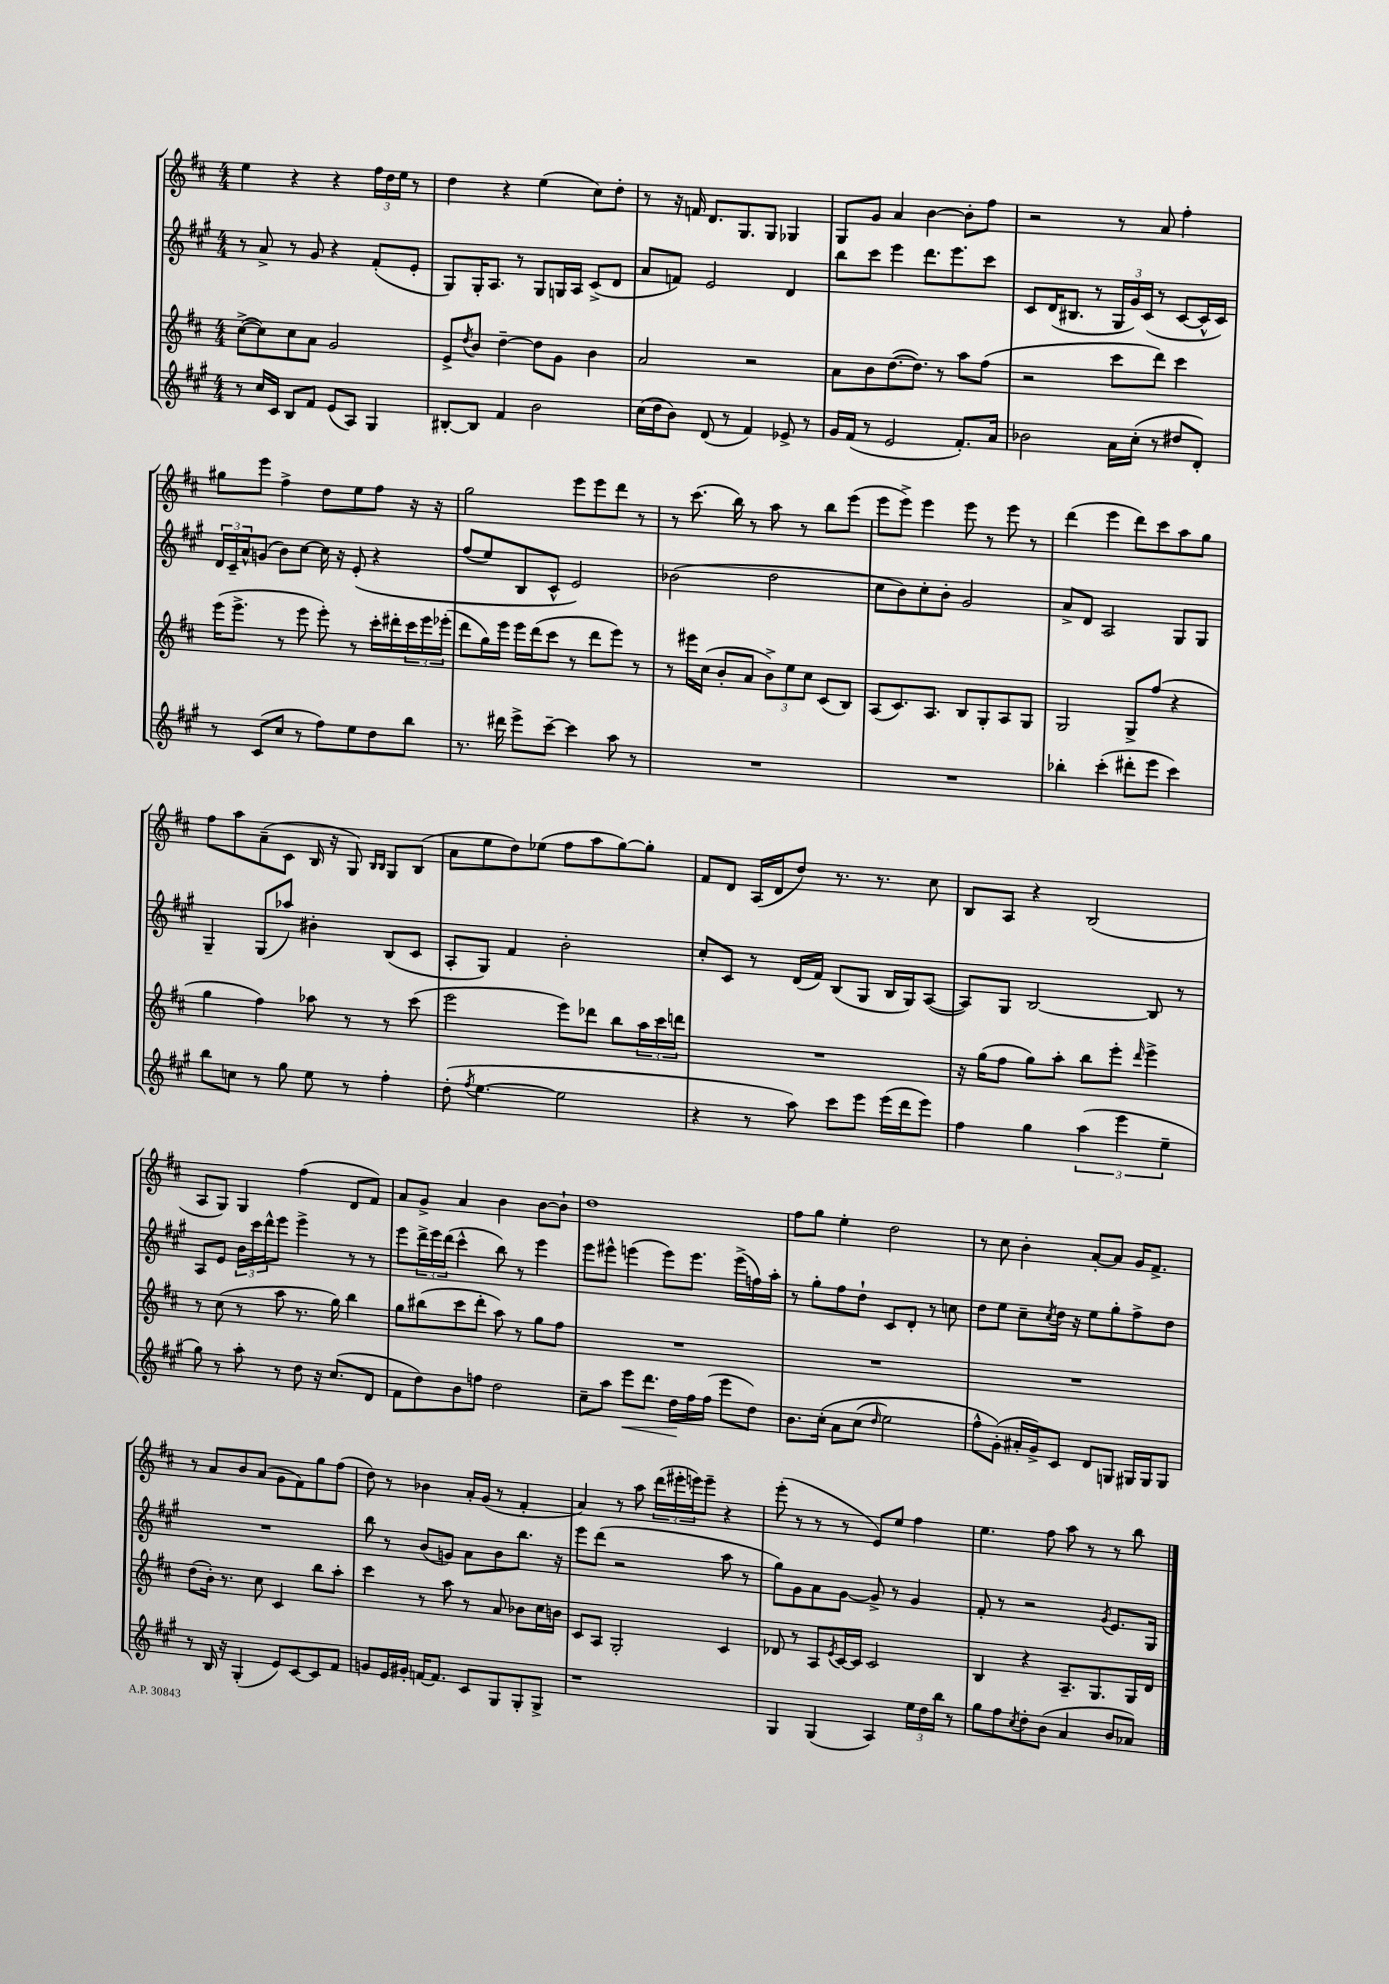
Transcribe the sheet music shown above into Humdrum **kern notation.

**kern	**kern	**kern	**kern
*staff4	*staff3	*staff2	*staff1
*clefG2	*clefG2	*clefG2	*clefG2
*k[f#c#g#]	*k[f#c#]	*k[f#c#g#]	*k[f#c#]
*M4/4	*M4/4	*M4/4	*M4/4
8r	([8cc#^	8r	4ee
16cc#	8cc#])	8a^	.
16c#	.	.	.
8B	8cc#	8r	4r
8f#	8a	8g#	.
(8e	2g	4r	4r
8A)	.	.	.
4G#	.	(8f#'	24ff#
.	.	.	24dd
.	.	.	24ee
.	.	8e'	8r
=	=	=	=
[8B#'	8e^	8G#)	4dd
.	8qdd	.	.
8B#]	8b	16G#'	.
.	.	8.A	.
4f#	[4dd~	.	4r
.	.	8r	.
2b	8dd]	8G#	(4ee
.	8g	16G	.
.	.	16A	.
.	4b	(8c#^	8cc#)
.	.	8d	8dd'
=	=	=	=
(16cc#	2a	8a	8r
16dd	.	.	.
8b)	.	8f)	16r
.	.	.	16f
(8d	.	2e	8.d
8r	.	.	.
.	.	.	8.G
4f#)	2r	.	.
.	.	.	8G
8e-^	.	4d	4G-
8r	.	.	.
=	=	=	=
16g#	8a	8bb	8G
(16f#	.	.	.
8r	8b	8ccc#	8g
2e	([8.dd	4eee	4a
.	8.dd])	.	.
.	.	8.ddd	[4b
.	8r	.	.
.	.	8.eee	.
8.f#')	8aa	.	8b']
.	(8ff#	8ccc#	8ff#
16a	.	.	.
=	=	=	=
2b-	2r	8c#	2r
.	.	(16d	.
.	.	8.B#	.
.	.	8r	.
16a	8ccc#	24G#	8r
.	.	24g#)	.
(16cc#'	.	.	.
.	.	(24c#	.
8r	8ddd)	8r	8a
8dd#	4ccc#	[8c#	4ff#'
8d')	.	16c#^^]	.
.	.	16c#)	.
=	=	=	=
8r	(16eee	24d	8gg#
.	.	24c#~	.
.	8.eee^	.	.
.	.	24a^^	.
(8c#	.	(8g	8eee
8cc#	8r	8b)	4ff#^
8r	8eee	[8cc#	.
8ff#)	8eee')	16cc#]	8dd
.	.	16r	.
8ee	8r	&(8e'	8ee
8dd	16ccc#'	4r	8ff#
.	16ddd#'	.	.
8bb	24ccc#	.	16r
.	24eee	.	.
.	.	.	16r
.	(24eee-'	.	.
=	=	=	=
8.r	8ddd	(8ff#	2gg
.	16gg)	8ee)	.
16ddd#	16eee	.	.
8eee^	16eee	8B	.
.	(16ddd	.	.
[8ccc#~	8ccc#	8c#^^	.
4ccc#]	8r	2e&)	8eee
.	8ddd	.	8eee
8aa	8eee)	.	8ddd
8r	8r	.	8r
=	=	=	=
1r	8r	(2b-	8r
.	16eee#	.	(8.ccc#
.	(16cc#	.	.
.	8b'	.	.
.	.	.	16bb)
.	8a	.	8r
.	12b^)	2dd	8aa
.	12ee	.	.
.	.	.	8r
.	12cc#	.	.
.	(8c#	.	8bb
.	8B)	.	(8eee
=	=	=	=
1r	(8A	8cc#	8eee
.	8.c#)	8b)	8eee^)
.	.	8cc#'	4eee
.	8.A	.	.
.	.	8b'	.
.	8B	2g#	8eee
.	8G'	.	8r
.	8A	.	8eee
.	8G	.	8r
=	=	=	=
4bb-'	2G	8a^	(4ddd
.	.	8d	.
(4ccc#'	.	2A	4eee
8ddd#'	8G^	.	8ddd)
8eee	(8ff#	.	8ccc#
4ccc#)	4r	8G#	8aa
.	.	8G#	8gg
=	=	=	=
8bb	4gg	4G#~	8ff#
8cc	.	.	8aa
8r	4ff#)	(8G#	(8a~
8gg#	.	8aa-)	8c#
8ee	8aa-	4b#'	16B
.	.	.	16r
8r	8r	.	8G)
.	.	.	16qqB
.	.	.	16qqB
4ff#'	8r	(8B	8G
.	(8ccc#	8c#	(8B
=	=	=	=
(8dd'	2eee	8A'	8a
8qff#	.	.	.
[4.ee	.	8G#)	8ee
.	.	4f#	8dd)
.	.	.	(8ee-
2ee]	8eee)	2b'	8ff#
.	8ddd-	.	8aa
.	8bb	.	[8gg)
.	24aa	.	8gg']
.	24ccc#	.	.
.	24ddd	.	.
=	=	=	=
4r	1r	8cc#'	8f#
.	.	8c#	8d
8r	.	8r	(16A
.	.	.	16d
8aa)	.	(16d	8dd)
.	.	16f#)	.
8ccc#	.	(8B	8.r
8eee	.	8G#	.
.	.	.	8.r
(16eee	.	16B	.
16ddd	.	16G#)	.
8eee)	.	([8A	8cc#
=	=	=	=
4ff#	16r	8A])	8B
.	(16gg	.	.
.	8ff#	8G#	8A
4gg#	8gg)	[2B	4r
.	8aa'	.	.
(6aa	8bb	.	(2B
.	8eee'	.	.
6eee	.	.	.
.	16qqddd	.	.
.	4eee^	8B]	.
6ee~	.	.	.
.	.	8r	.
=	=	=	=
8gg#)	8r	8A	8A
8r	(8cc#	8e	8G)
8aa'	8r	24b	4G
.	.	24ccc#	.
.	.	24ddd^^	.
8r	8aa	8eee	.
8dd	8.r	4eee^	(4ff#
16r	.	.	.
(8.cc#	16gg)	.	.
.	4bb	8r	8d
8d	.	8r	8f#)
=	=	=	=
8f#	8gg	8eee	8a
8dd)	(8bb#	24ddd^	8g^
.	.	24eee	.
.	.	(24ddd	.
8b	8ccc#	4ccc#^^	4a
8ff	8ddd'	.	.
2dd	8aa)	8bb)	4b
.	8r	8r	.
.	8gg	4eee	[8b
.	8ff#	.	8b`]
=	=	=	=
8cc#~	1r	8eee	1dd
8aa	.	8eee#^^	.
8eee	.	(4eee	.
8.ddd	.	.	.
.	.	8eee)	.
16dd	.	.	.
16ff#	.	8.eee	.
(16ff#	.	.	.
8eee	.	.	.
.	.	(16eee^	.
8dd)	.	16ff)	.
.	.	16aa'	.
=	=	=	=
8.b	1r	8r	8ff#
.	.	8gg#'	8gg
&(16cc#'	.	.	.
8a	.	8ff#	4ee'
(8cc#	.	8dd`	.
16qqdd	.	.	.
2ee)	.	8c#	2dd
.	.	8d'	.
.	.	8r	.
.	.	8cc	.
=	=	=	=
8ff#^^	1r	8dd	8r
(8g#'&)	.	8ee	8cc#
16a#'	.	8cc#~	4b'
16g#^)	.	.	.
.	.	8qcc#	.
8c#	.	16dd	.
.	.	16r	.
8d	.	8ee	[8a'
8G	.	8gg#'	8a]
16G#	.	8ff#^	16g
16G#	.	.	8.f#^
8G#	.	8dd	.
=	=	=	=
8r	(8dd	1r	8r
16B	16b')	.	8a
16r	8.r	.	.
(4G#'	.	.	8b
.	8cc#	.	(8a
8e)	4c#	.	8g
[8c#	.	.	8f#)
8c#]	8bb	.	8gg
8f#	8aa'	.	(8ff#
=	=	=	=
8g	4ccc#	8bb	8dd)
16e	.	8r	8r
16g#'	.	.	.
[16f	8r	(8b	4b-
8.f]	.	.	.
.	8aa	8g)	.
8c#	8r	8a	16a'
.	.	.	(16g
8G#	8a	8b	8r
8G#'	8b-	8.bb	4f#'
8G#^	16cc#	.	.
.	16b	16r	.
=	=	=	=
1r	8c#	8eee	4a)
.	8A	(8ddd	.
.	2G'	2r	8r
.	.	.	8aa
.	.	.	(24ddd
.	.	.	24eee#'
.	.	.	24eee)
.	.	.	8eee~
.	4c#	8aa	4r
.	.	8r	.
=	=	=	=
4G#	8d-	8gg#)	(8eee'
.	8r	8g#	8r
(4G#	8A	8a	8r
.	8qe	.	.
.	[16c#	[8g#	8r
.	16c#]	.	.
4A)	2c#	8g#^]	8e)
.	.	8r	8ee
24ee	.	4g#	4ff#
24dd	.	.	.
24bb	.	.	.
8r	.	.	.
=	=	=	=
8gg#	4B	8f#'	4.ee
8ff#	.	8r	.
8qcc#	.	.	.
8dd'	4r	2r	.
(8b	.	.	8ff#
4a	8.A~	.	8aa
.	.	.	8r
.	8.G	.	.
.	.	8qg#	.
8b	.	8.e	8r
8a-)	16G	.	8bb
.	16d	16G#	.
==	==	==	==
*-	*-	*-	*-
